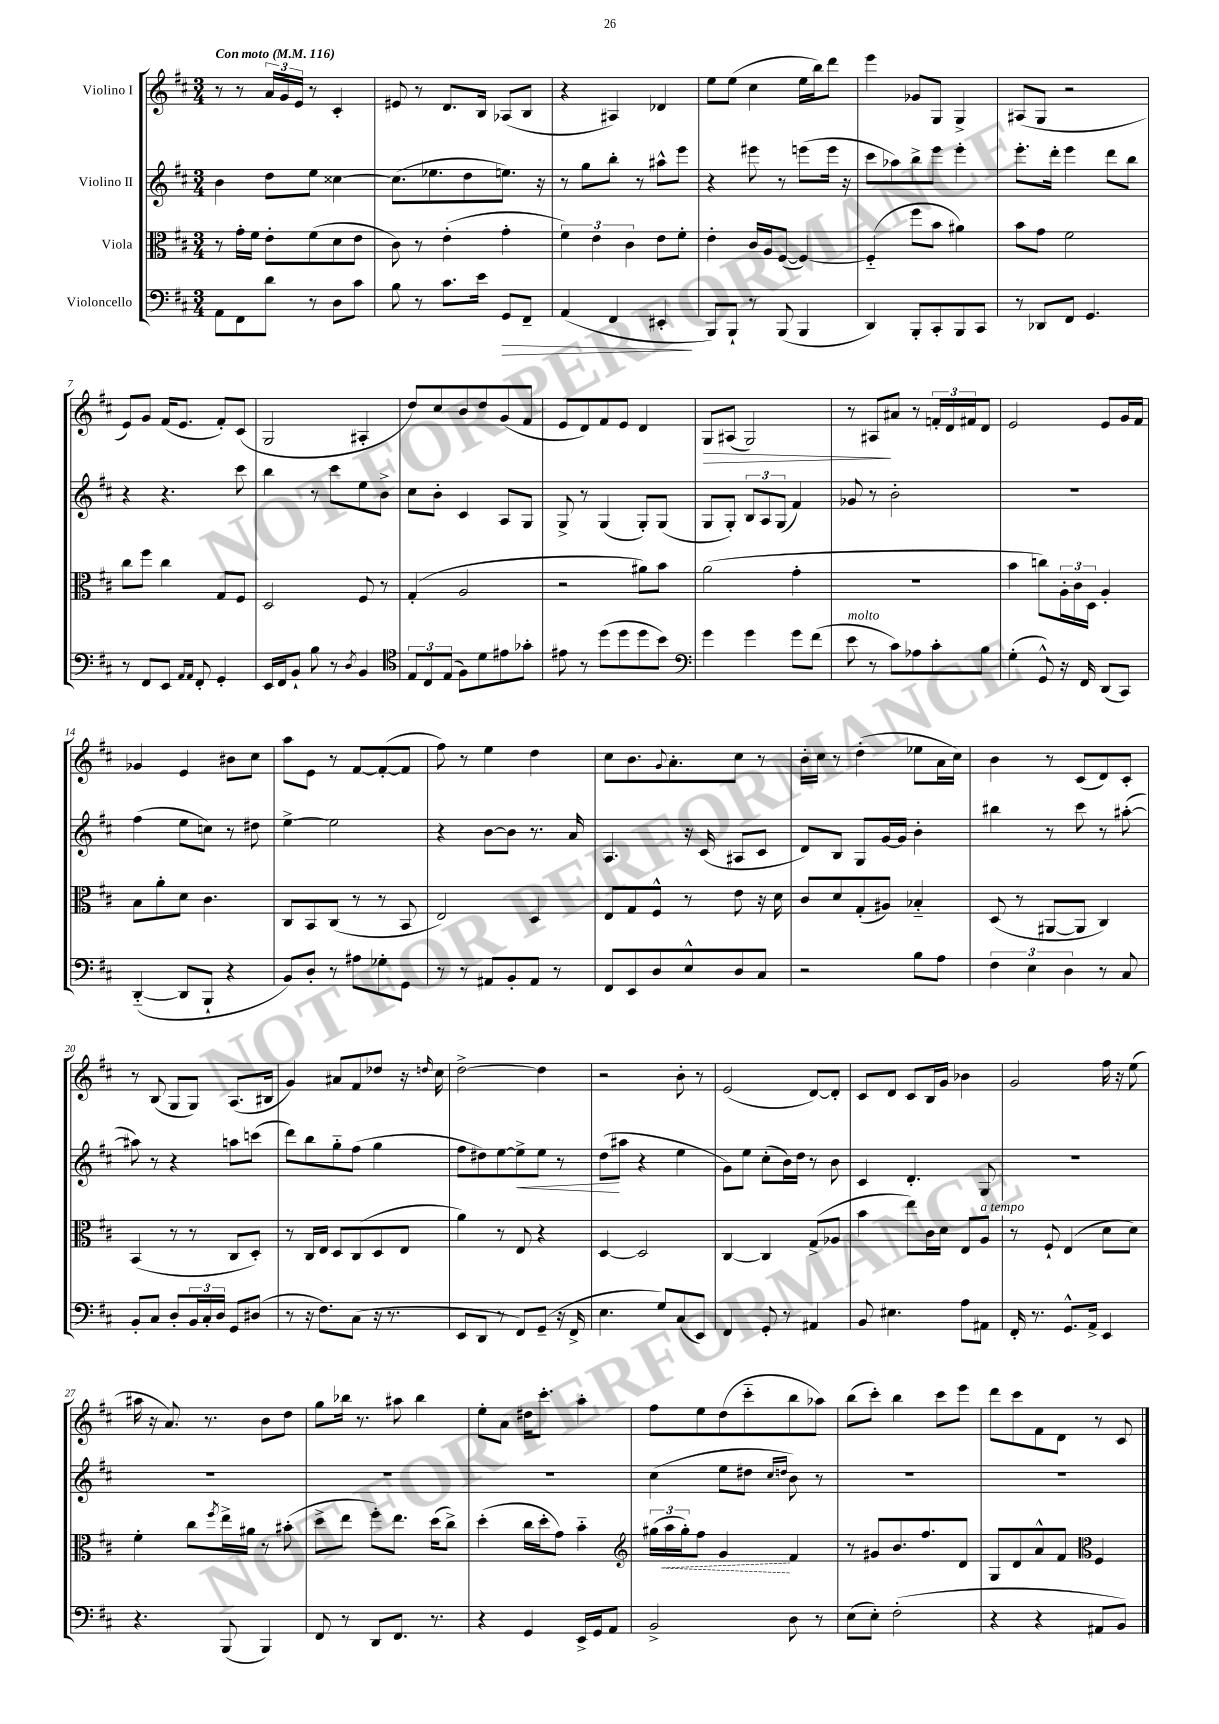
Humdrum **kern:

**kern	**kern	**kern	**kern
*staff4	*staff3	*staff2	*staff1
*clefF4	*clefC3	*clefG2	*clefG2
*k[f#c#]	*k[f#c#]	*k[f#c#]	*k[f#c#]
*M3/4	*M3/4	*M3/4	*M3/4
*MM116	*MM116	*MM116	*MM116
8AA	8r	4b	8r
8FF#	16g'	.	8r
.	16f#	.	.
8d	8e'	8dd	24a
.	.	.	24g
.	.	.	24e
8r	(8f#	8ee	8r
8D	8d	[4cc##	4c#'
8c#	8e	.	.
=	=	=	=
8B	8c#)	(8.cc##]	8e#
8r	8r	.	8r
.	.	8.ee-	.
8.c#	(4e'	.	8.d
.	.	8dd	.
16e	.	.	16B
8GG	4g'	8.ee)	(8A-
8FF#~	.	.	8B
.	.	16r	.
=	=	=	=
(4AA	6f#)	8r	4r
.	.	8gg	.
.	6e	.	.
4FF#	.	8bb'	4A#)
.	6c#	.	.
.	.	8r	.
4EE#'	8e	8aa#^^	4d-
.	8f#'	8eee	.
=	=	=	=
8BBB)	4e'	4r	8ee
8BBB`	.	.	(8ee
8r	16c#	8eee#	4cc#
.	16A	.	.
(8BBB	([8F#	8r	.
4BBB	4F#_)	(8eee	16ee
.	.	.	16bb)
.	.	16eee	8ddd
.	.	16r	.
=	=	=	=
4DD)	(4F#'~]	8ccc#	4eee
.	.	8aa-)	.
8BBB'	8ff#	8bb^	8g-
8CC#'	8b	8eee	8G
8BBB	4a#)	4eee'	4G^
8CC#	.	.	.
=	=	=	=
8r	8b	8.eee'	(8A#
8DD-	8g	.	8G
.	.	16ddd'	.
8FF#	2f#	4eee	2r
4.GG	.	.	.
.	.	8ddd	.
.	.	8bb	.
=	=	=	=
8r	8cc#	4r	8e)
8FF#	8ff#	.	8g
8EE	4cc#	4.r	(16f#
.	.	.	8.e
16qqAA	.	.	.
16qqAA	.	.	.
8FF#'	.	.	.
4GG'	8G	.	8f#')
.	8F#	8ccc#	(8c#
=	=	=	=
16EE	2D	4bb	2G
16FF#	.	.	.
8BB`	.	.	.
8B	.	8r	.
8r	.	8ccc#	.
8qD	.	.	.
4BB	8F#	8ee	4A#'
.	8r	8b^	.
=	=	=	=
*clefC4	*	*	*
12E	(4G'	8cc#	8dd)
12C#	.	.	.
.	.	8b'	8cc#
(12E	.	.	.
8F#)	2A	4c#	8b
8d	.	.	8dd
8e#	.	8A	(8g
8g-'	.	8G	8f#
=	=	=	=
8e#	2r	8G^	8e
8r	.	8r	8d)
(8dd	.	(4G	8f#
8dd	.	.	8e
8dd	8a#)	8G')	4d
8b)	8b	(8G	.
=	=	=	=
*clefF4	*	*	*
4g	(2a	8G	8G
.	.	8G')	(8A#
4g	.	12B	2G)
.	.	12A	.
.	.	(12G	.
8g	4g'	4f#)	.
(8f#	.	.	.
=	=	=	=
8e	2.r	8g-	8r
8r	.	8r	8A#
8c#)	.	2b'	8a#
8A-	.	.	8r
8c#'	.	.	24f'
.	.	.	24d
.	.	.	24f#
8B	.	.	8d
=	=	=	=
(4G'	4b	2.r	2e
8GG^^)	8cc)	.	.
16r	24A'	.	.
.	24c#	.	.
16FF#	.	.	.
.	24D	.	.
(8DD	4A'	.	8e
8CC#)	.	.	16g
.	.	.	16f#
=	=	=	=
([4DD'~	8B	(4ff#	4g-
.	8a'	.	.
8DD]	8d	8ee	4e
8BBB`	4.c#	8cc)	.
4r	.	8r	8b#
.	.	8dd#	8cc#
=	=	=	=
8BB)	8C#	[4ee^	8aa
8D'	8BB	.	8e
8r	(8C#	2ee]	8r
8A#	8r	.	[8f#
8G-'	8r	.	(8f#'_
8GG	8BB	.	8f#]
=	=	=	=
8r	2E)	4r	8ff#)
8r	.	.	8r
8AA#	.	[8b	4ee
8BB'	.	8b]	.
8AA#	4D	8.r	4dd
8r	.	.	.
.	.	16a	.
=	=	=	=
8FF#	8E	4.A	8cc#
8EE	8G	.	8.b
8D	8F#^^	.	.
.	.	.	8qqg
.	.	.	8.a'
8E^^	8r	16r	.
.	.	(16c#	.
8D	8e	8A#	8cc#
8C#	16r	8c#	8r
.	16d	.	.
=	=	=	=
2r	8c#	8d)	16b'
.	.	.	16cc#
.	8d	8B	8r
.	(8G'	8G	(4dd'
.	8A#)	[16g	.
.	.	16g]	.
8B	4B-'~	4b'	8ee-
8A	.	.	16a
.	.	.	16cc#)
=	=	=	=
6F#	(8D	4bb#	4b
.	8r	.	.
6E	.	.	.
.	[8AA#	8r	8r
6D	.	.	.
.	8AA#]	8ccc#	(8c#
8r	4C#)	8r	8d)
8C#	.	([8aa#'	8c#'
=	=	=	=
8BB'	(4BB	8aa#])	8r
8C#	.	8r	(8B
8D'	8r	4r	8G
24BB	8r	.	8G)
24C#'	.	.	.
24D	.	.	.
8GG	8C#	8aa	(8.A
(8D#	8D')	(8ccc	.
.	.	.	16B#
=	=	=	=
8r	8r	8ddd)	4g)
16r	16C#	8bb	.
8.F#)	16E	.	.
.	8D	8gg'~	8a#
(8C#	(8C#	(8ff#	8f#
16r	8D	4gg	8dd-
8.r	.	.	.
.	8E	.	16r
.	.	.	16qqdd
.	.	.	16cc#
=	=	=	=
8EE	4a)	8ff#	[2dd^
8DD	.	8dd#)	.
8r	8r	[8ee	.
8FF#)	8E	8ee^]	.
(8GG~	4r	8ee	4dd]
16r	.	8r	.
16FF#^	.	.	.
=	=	=	=
4.E	[4D	(8dd	2r
.	.	8aa#	.
.	2D]	4r	.
8G)	.	.	.
(8C#	.	4ee	8b'
8EE)	.	.	8r
=	=	=	=
4FF#	[4C#	8g)	(2e
.	.	8ee	.
8GG'	4C#]	(8cc#'	.
8r	.	16b)	.
.	.	16dd	.
4AA#	(8G^	8r	[8d)
.	8A-	8b	8d']
=	=	=	=
8BB	4b	4c#	8c#
4.E#	.	.	8d
.	8ee)	4.d'	8c#
.	16c#	.	16B
.	16d	.	16g
8A	8E	.	4b-
8AA#	8A	8G	.
=	=	=	=
16FF#'	8r	2.r	2g
8.r	.	.	.
.	8F#`	.	.
8.GG^^	(4E	.	.
16AA^	.	.	.
4EE	8d	.	16ff#
.	.	.	16r
.	8d)	.	(8ee
=	=	=	=
4.r	4f#'	2.r	16aa#
.	.	.	16r
.	.	.	8.a)
.	8cc#	.	.
.	.	.	8.r
.	8qff#	.	.
(8BBB	16ee^	.	.
.	16a#	.	.
4BBB)	8r	.	8b
.	(8b#'	.	8dd
=	=	=	=
8FF#	8dd^	2.r	8gg
8r	8ee	.	16bb-
.	.	.	8.r
8DD	8ff#')	.	.
8.FF#	8.ee	.	8aa#
.	.	.	4bb-
8.r	(16dd	.	.
.	8cc#^)	.	.
=	=	=	=
4r	(4dd'	2.r	8ee'
.	.	.	8a
4GG	16cc#	.	16dd#
.	16dd'	.	8.ccc#'
.	8g)	.	.
16EE^	4b'~	.	4aa'
16GG	.	.	.
8AA	.	.	.
=	=	=	=
*	*clefG2	*	*
2BB^	(24gg#	(4cc#	8ff#
.	24aa	.	.
.	24gg#')	.	.
.	8ff#	.	8ee
.	4g	8ee	(8dd
.	.	8dd#	8ccc#'~
.	.	16qqcc#	.
.	.	16qqdd	.
8D	4f#	8b)	8bb
8r	.	8r	8aa-)
=	=	=	=
(8E	8r	2.r	(8bb
8E')	8g#	.	8ccc#')
(2F#'	8.b	.	4bb
.	8.ff#	.	.
.	.	.	8ccc#
.	8d	.	8eee
=	=	=	=
4r	8G	2.r	8ddd
.	8d	.	8ccc#
4r	8a^^	.	8f#
.	8f#	.	8d
*	*clefC3	*	*
8AA#	4F#	.	8r
8BB)	.	.	8c#
==	==	==	==
*-	*-	*-	*-
